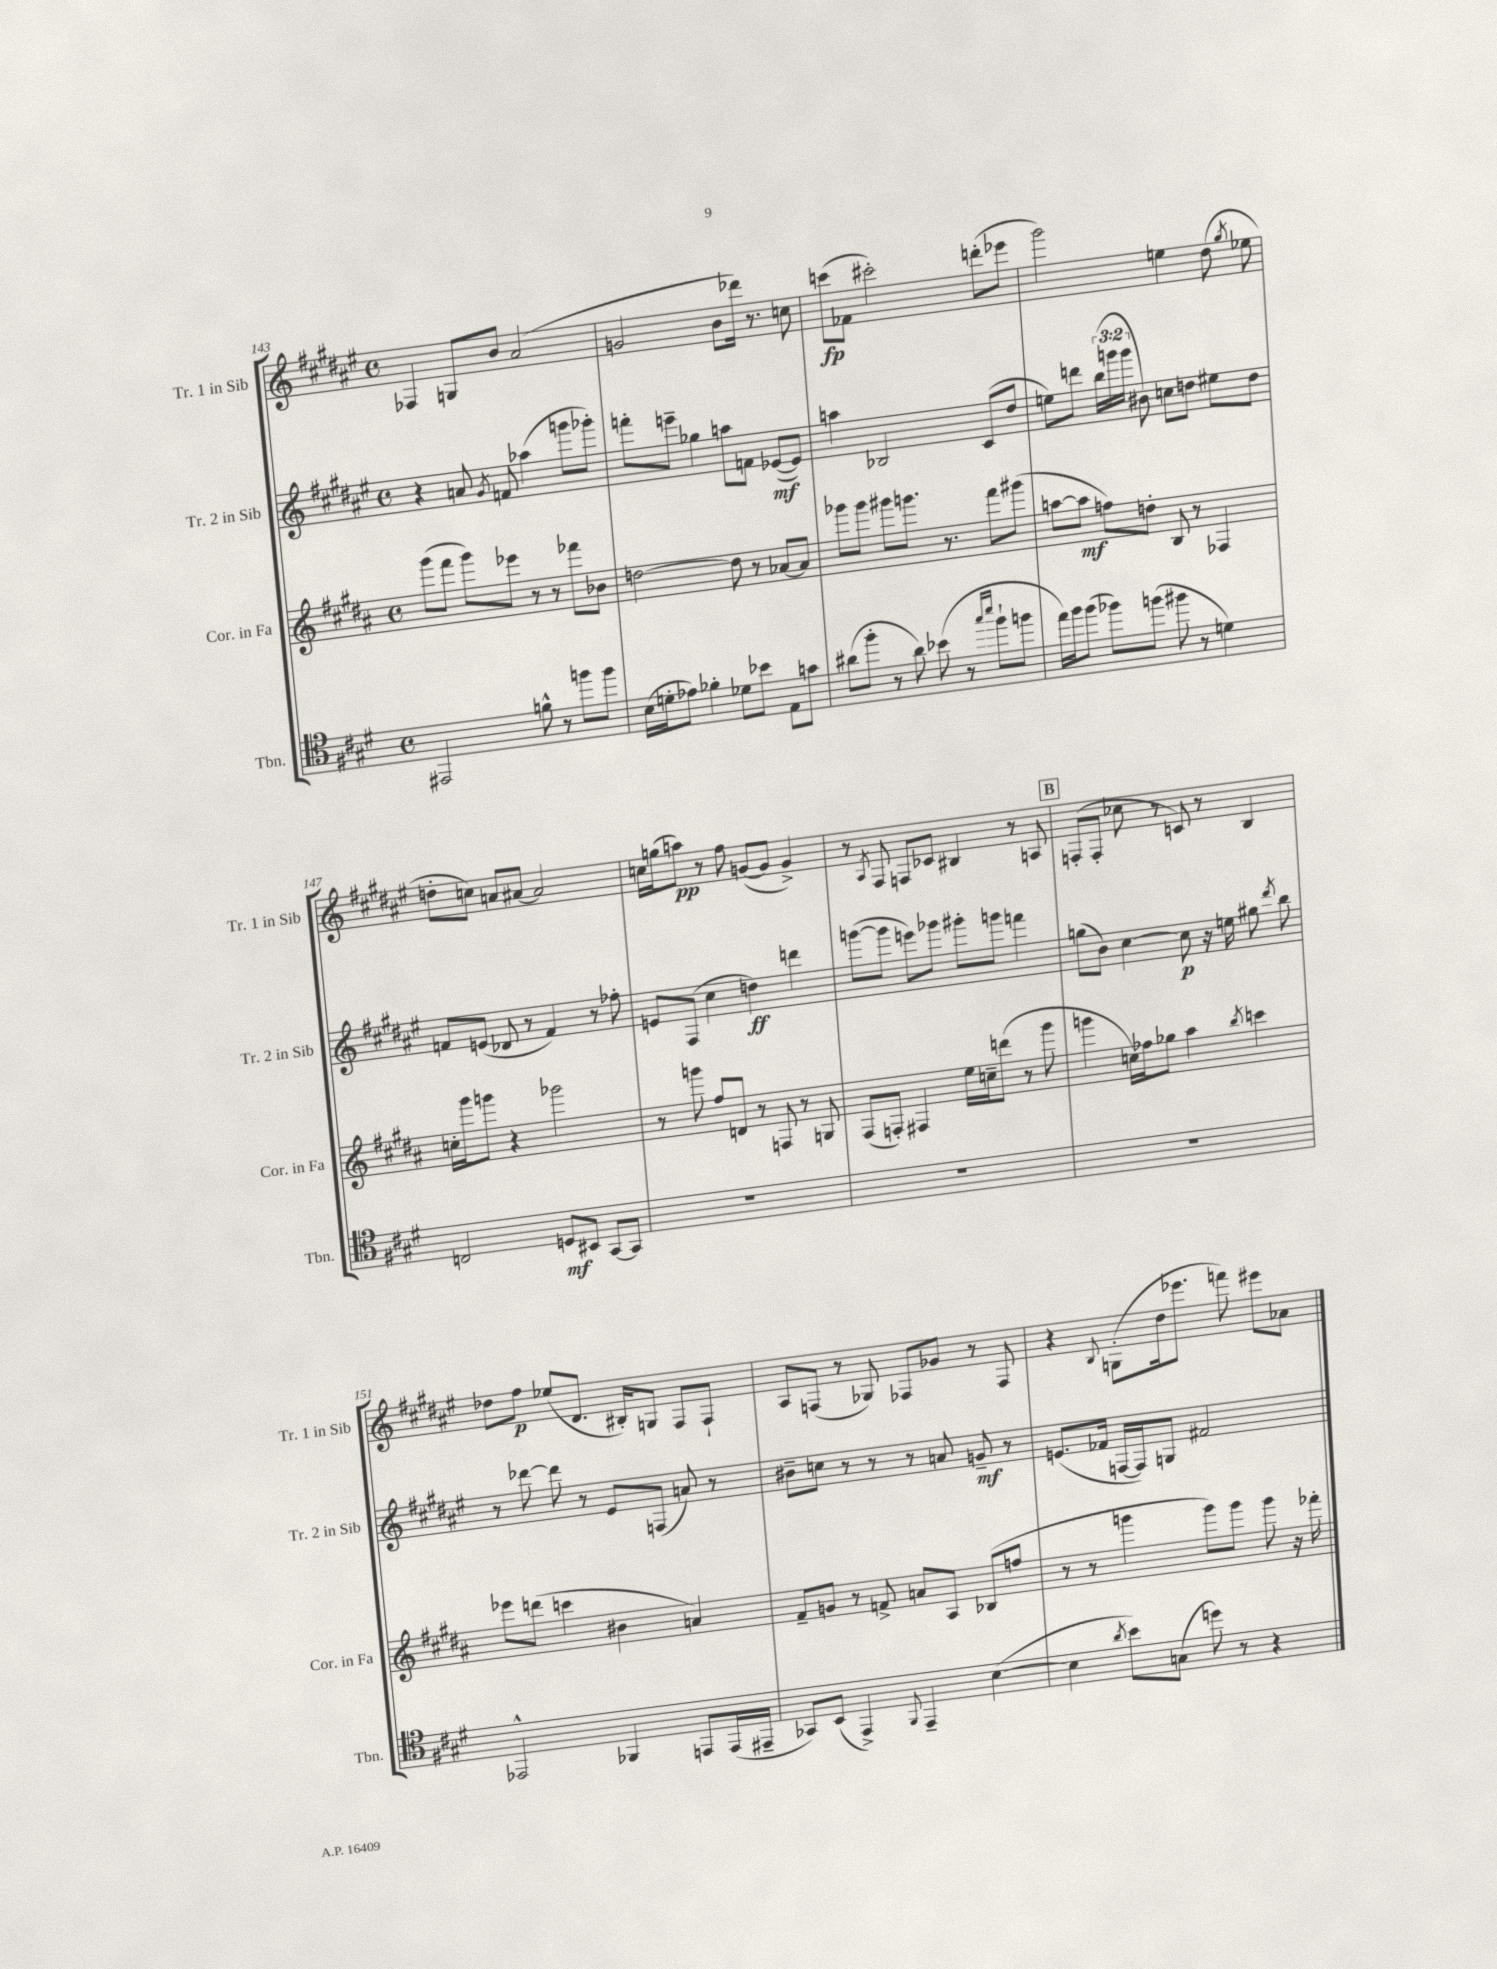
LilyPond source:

<<
\new StaffGroup <<
\new Staff = "s0" \with { instrumentName = "Tr. 1 in Sib" shortInstrumentName = "Tr. 1 in Sib" } {
    \clef treble \key fis \major \defaultTimeSignature \time 4/4
    \autoBeamOff fes4 g8[ b'8] ais'2( |
    g'2 b'8[ des'''16]) r8. c''8 |
    c'''8[\fp( fes'8] cis'''2-.) d'''8[-.( ees'''8] |
    gis'''2) e''4 dis''8( \acciaccatura { gis''8 } ees''8 |
    d''8[-. c''8]) a'8[ ais'8]~ ais'2 |
    c''16[ g''16( a''8]\pp) r8 fis''8 g'8[~( g'8] g'4->) |
    r8 \acciaccatura { ais8 } fis8 f8[ ces'8] bis4 r8 a8 |
    \mark \markup { \box "B" } f8[-.( f8]-. ces''8 r8 c'8) r8 b4 |
    des''8[ fis''8]\p ees''8[( dis'8.] bis16[-.) g8] fis8[ fis8]-! |
    ais8[ f8]( r8 ges8) fes8[ ges'8] r8 fes8 |
    r4 \appoggiatura { b8 } g8[-.( dis''16 ees'''8.] f'''8) eis'''8[ aes'8] \bar "|." |
}
\new Staff = "s1" \with { instrumentName = "Tr. 2 in Sib" shortInstrumentName = "Tr. 2 in Sib" } {
    \clef treble \key fis \major \defaultTimeSignature \time 4/4 \override Staff.TupletNumber.text = #tuplet-number::calc-fraction-text
    \autoBeamOff r4 a'8 \acciaccatura { gis'8 } f'8 aes''4( g'''8[ ges'''8]-.) |
    f'''8[-. e'''8]-- ges''4 a''8[ f'8] ees'8[~\mf( ees'8]) |
    a''4 bes2 cis'8[( dis''8] |
    e''8[) d'''8] \tuplet 3/2 { b''16[( g'''16 g'''16] } bis'8) c''8[ d''8] eis''8[ d''8] |
    f'8[ e'8]( des'8 r8 f'4) r8 fes''8-. |
    e'8[ fis8]( cis''4 d''4\ff) d'''4 |
    g'''8[~( g'''8] e'''8[) ges'''8] gis'''8[-. g'''8] f'''4 |
    \mark \markup { \box "B" } g''8[( b'8]) cis''4~ cis''8\p r16 e''16 gis''8 \acciaccatura { dis'''8 } b''8 |
    r8 des'''8~ des'''8 r8 eis'8[ f8]( a'8) r8 |
    bis'8[-- c''8] r8 r8 r8 a'8 g'8--\mf r8 |
    e'8.[( fes'16] f16[~ f16) g8] fis'2 \bar "|." |
}
\new Staff = "s2" \with { instrumentName = "Cor. in Fa" shortInstrumentName = "Cor. in Fa" } {
    \clef treble \key b \major \defaultTimeSignature \time 4/4
    \autoBeamOff gis'''8[( fis'''8] gis'''8[) ees'''8] r8 r8 fes'''8[ bes'8] |
    d''2~ d''8 r8 aes'8[~ aes'8] |
    ges'''8[ ges'''8] gis'''8[ g'''8.] r8. fis'''8[ gis'''8]( |
    a''8[~ a''8]\mf f''8[) d''8]-. b8 r8 fes4 |
    c''16[-. gis'''16 g'''8] r4 ges'''2 |
    r8 g'''8 fis''8[ d'8] r8 f8 r8 g8 |
    fis8[( f8]-.) fis4 e''16[ c''16-- d'''8]( r8 gis'''8 |
    \mark \markup { \box "B" } g'''4 c''16[) fes''16 ges''8] ais''4 \acciaccatura { b''8 } c'''4 |
    ees'''8[ d'''8]( c'''4 bis'4 a'4) |
    fis'8[-- g'8] r8 f'8-> a'8[ ais8] bes8[( f''8] |
    r8 r8 g'''4 g'''8[) g'''8] g'''8 r16 fes'''16-. \bar "|." |
}
\new Staff = "s3" \with { instrumentName = "Tbn." shortInstrumentName = "Tbn." } {
    \clef tenor \key e \major \defaultTimeSignature \time 4/4
    \autoBeamOff eis,2 f'8-^ r8 f''8[ f''8] |
    b16[( d'16-. ees'8]) fes'4-. des'8[ bes'8] e8[ g'8] |
    ais'8[( fis''8]-. r8 ais'8) bes'8( r8 \grace { gis''16[ b''16] } fis''8[-! f''8] |
    e''16[) fis''16 fis''8]( fes''8[) f''8]( fis''8 r8 d'4) |
    c2 d8[\mf bis,8] gis,8[~ gis,8] |
    R1 |
    R1 |
    \mark \markup { \box "B" } R1 |
    ees,2-^ fes,4 e,8[ e,16( eis,16]-- |
    ges,8[) b,8]( e,4->) \appoggiatura { fis,8 } e,4-- b4~( |
    b4 \acciaccatura { a'8 } b'8[) g8]( d''8) r8 r4 \bar "|." |
}
>>
>>
\layout { \context { \Score currentBarNumber = #143 } }
